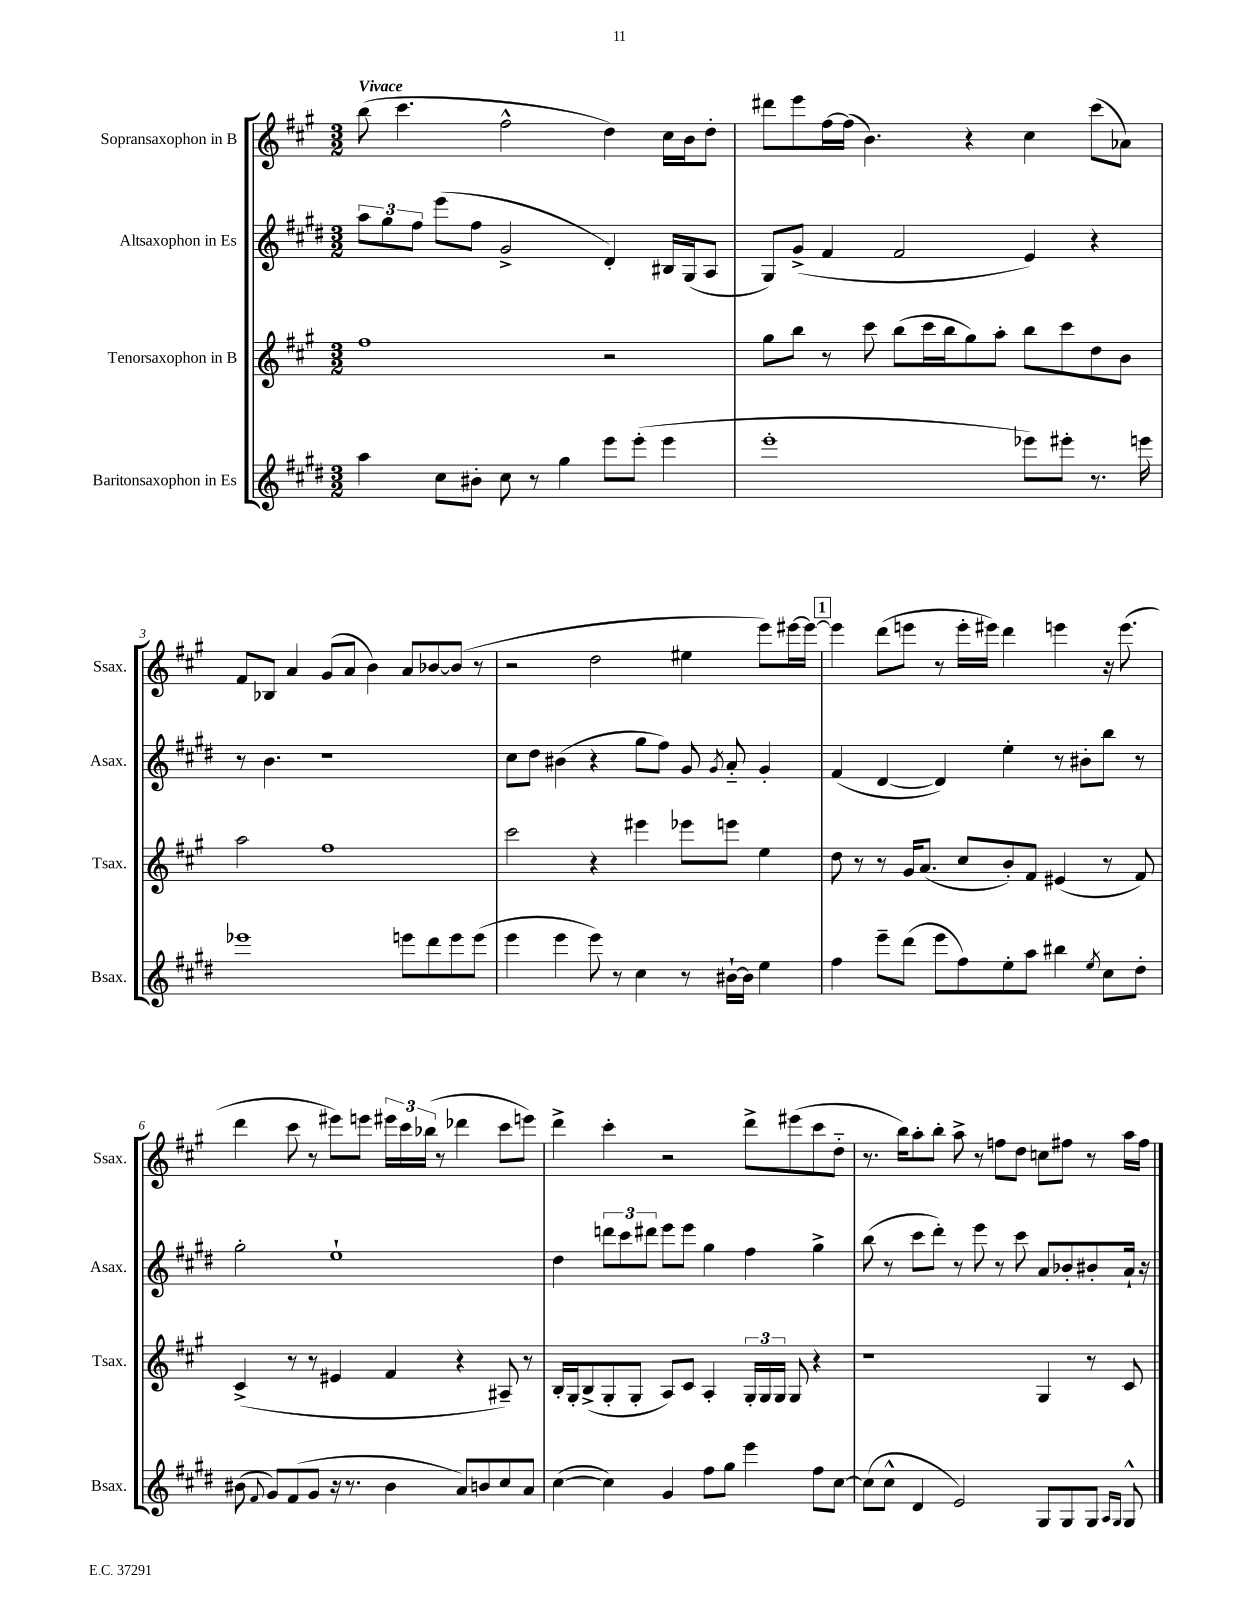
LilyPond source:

<<
\new StaffGroup <<
\new Staff = "s0" \with { instrumentName = "Sopransaxophon in B" shortInstrumentName = "Ssax." } {
    \clef treble \key a \major \numericTimeSignature \time 3/2 \tempo "Vivace"
    \autoBeamOff b''8( cis'''4. fis''2-^ d''4) cis''16[ b'16 d''8]-. |
    dis'''8[ e'''8 fis''16~ fis''16]( b'4.) r4 cis''4 cis'''8[( aes'8]) |
    fis'8[ bes8] a'4 gis'8[( a'8] b'4) a'8[ bes'8~ bes'8]( r8 |
    r2 d''2 eis''4 e'''8[) eis'''16~ eis'''16]~ |
    \mark \markup { \box "1" } eis'''4 d'''8[( e'''8] r8 e'''16[-. eis'''16]) d'''4 e'''4 r16 e'''8.( |
    d'''4 cis'''8 r8 eis'''8[) e'''8] \tuplet 3/2 { eis'''16[ cis'''16 bes''16]( } r8 des'''4 cis'''8[ e'''8]) |
    d'''4-> cis'''4-. r2 d'''8[-> eis'''8( cis'''8 d''8]-_ |
    r8. b''16[) a''8-. b''8]-. a''8-> r8 f''8[ d''8] c''8[ fis''8] r8 a''16[ fis''16] \bar "|." |
}
\new Staff = "s1" \with { instrumentName = "Altsaxophon in Es" shortInstrumentName = "Asax." } {
    \clef treble \key e \major \numericTimeSignature \time 3/2
    \autoBeamOff \tuplet 3/2 { a''8[ gis''8 fis''8] } e'''8[( fis''8] gis'2-> dis'4-.) bis16[ gis16( a8] |
    gis8[) gis'8]->( fis'4 fis'2 e'4) r4 |
    r8 b'4. r1 |
    cis''8[ dis''8] bis'4( r4 gis''8[ fis''8]) gis'8 \acciaccatura { gis'8 } a'8-_ gis'4-. |
    \mark \markup { \box "1" } fis'4( dis'4~ dis'4) e''4-. r8 bis'8[-. b''8] r8 |
    gis''2-. e''1-! |
    dis''4 \tuplet 3/2 { d'''8[ cis'''8 dis'''8] } e'''8[ e'''8] gis''4 fis''4 gis''4-> |
    b''8( r8 cis'''8[ dis'''8]-.) r8 e'''8 r8 cis'''8 a'8[ bes'8-. bis'8-. a'16]-! r16 \bar "|." |
}
\new Staff = "s2" \with { instrumentName = "Tenorsaxophon in B" shortInstrumentName = "Tsax." } {
    \clef treble \key a \major \numericTimeSignature \time 3/2
    \autoBeamOff fis''1 r2 |
    gis''8[ b''8] r8 cis'''8 b''8[( cis'''16 b''16 gis''8) a''8]-. b''8[ cis'''8 d''8 b'8] |
    a''2 fis''1 |
    cis'''2 r4 eis'''4 ees'''8[ e'''8] e''4 |
    \mark \markup { \box "1" } d''8 r8 r8 gis'16[ a'8.]( cis''8[ b'8-.) fis'8] eis'4( r8 fis'8) |
    cis'4->( r8 r8 eis'4 fis'4 r4 ais8--) r8 |
    b16[-. gis16-. b8->( gis8-. gis8]-. a8[) cis'8] a4-. \tuplet 3/2 { gis16[-. gis16 gis16] } gis8 r4 |
    r1 gis4 r8 cis'8 \bar "|." |
}
\new Staff = "s3" \with { instrumentName = "Baritonsaxophon in Es" shortInstrumentName = "Bsax." } {
    \clef treble \key e \major \numericTimeSignature \time 3/2
    \autoBeamOff a''4 cis''8[ bis'8]-. cis''8 r8 gis''4 e'''8[ e'''8]-.( e'''4 |
    e'''1-. ees'''8[) eis'''8]-. r8. e'''16 |
    ees'''1 e'''8[ dis'''8 e'''8 e'''8]( |
    e'''4 e'''4 e'''8) r8 cis''4 r8 bis'16[~-! bis'16] e''4 |
    \mark \markup { \box "1" } fis''4 e'''8[-- dis'''8]( e'''8[ fis''8) e''8-. a''8] bis''4 \acciaccatura { e''8 } cis''8[ dis''8]-. |
    bis'8( \appoggiatura { fis'8 } gis'8[) fis'8( gis'8] r16 r8. bis'4 a'8[) b'8 cis''8 a'8] |
    cis''4~( cis''4) gis'4 fis''8[ gis''8] e'''4 fis''8[ cis''8]~ |
    cis''8[( cis''8]-^ dis'4 e'2) gis8[ gis8 gis8] \grace { a16[ gis16] } gis8-^ \bar "|." |
}
>>
>>
